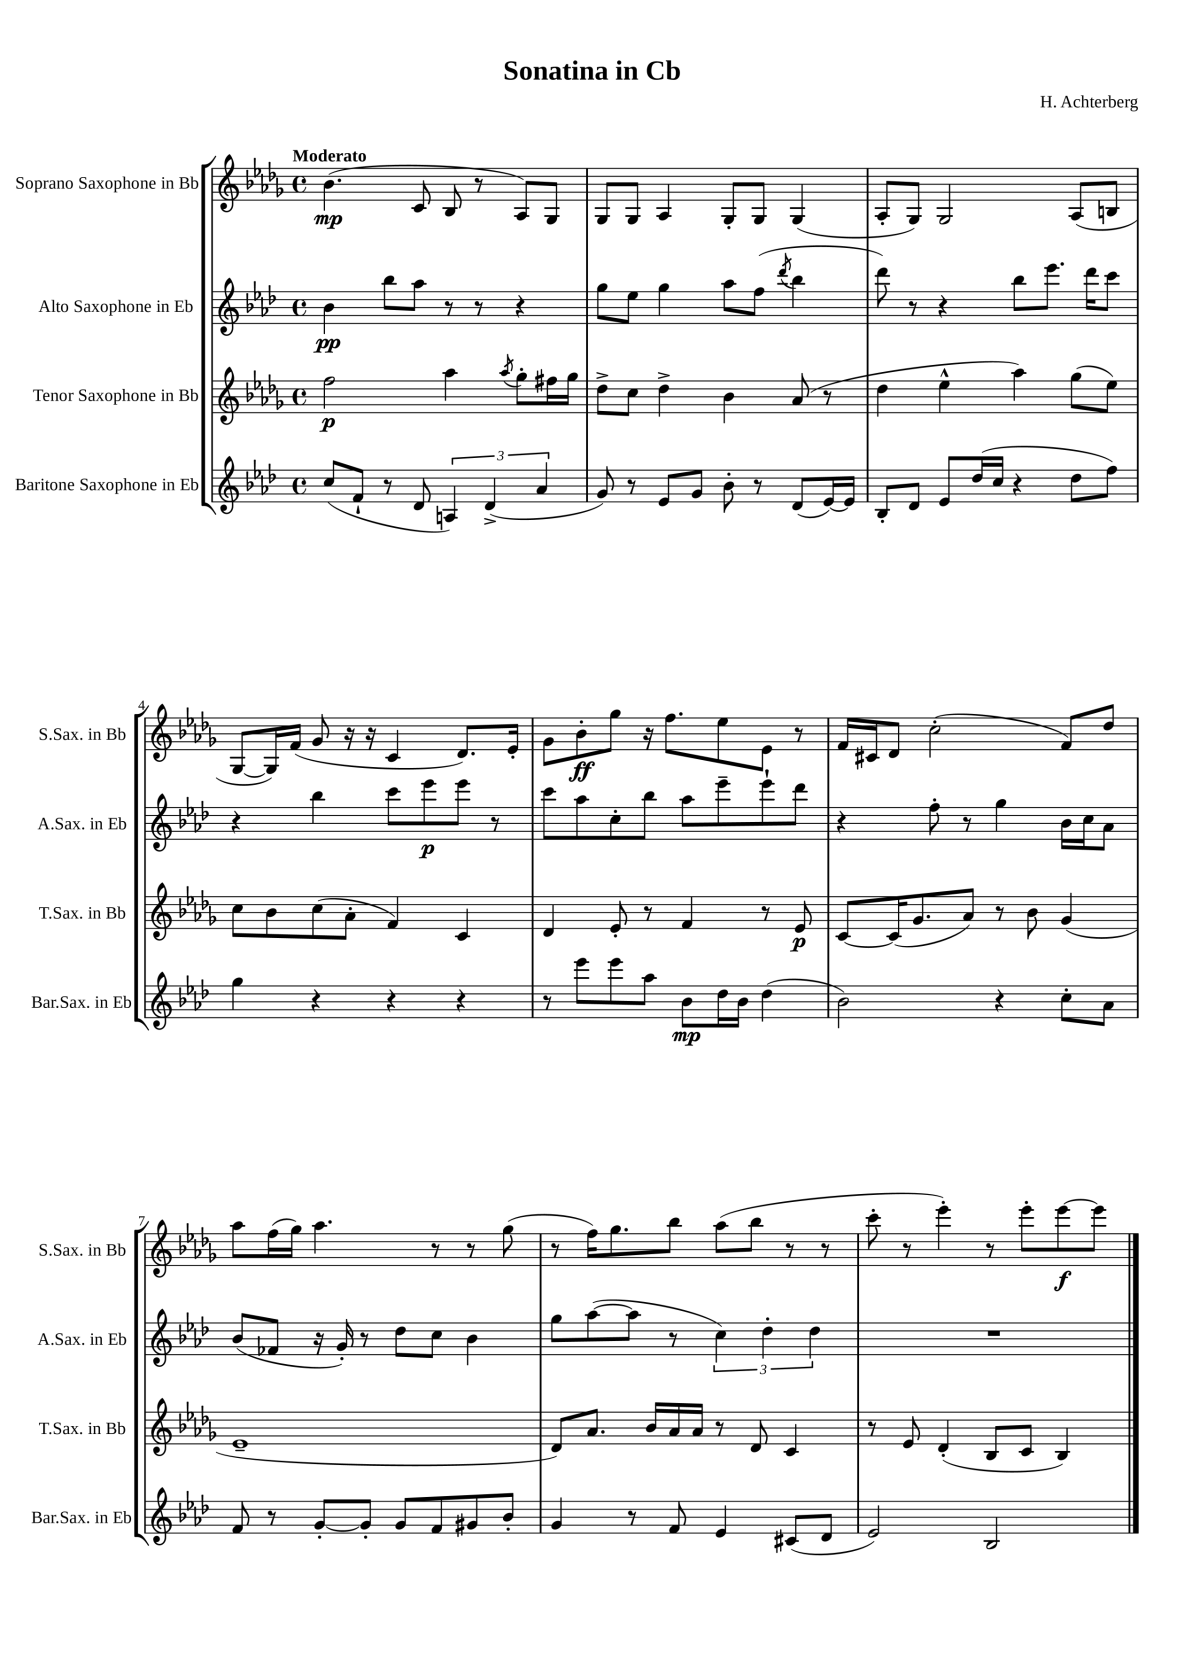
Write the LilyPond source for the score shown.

\header { title = "Sonatina in Cb" composer = "H. Achterberg" }
<<
\new StaffGroup <<
\new Staff = "s0" \with { instrumentName = "Soprano Saxophone in Bb" shortInstrumentName = "S.Sax. in Bb" } {
    \clef treble \key des \major \defaultTimeSignature \time 4/4 \tempo "Moderato"
    bes'4.\mp( c'8 bes8 r8 aes8) ges8 |
    ges8 ges8 aes4 ges8-. ges8 ges4( |
    aes8-. ges8) ges2 aes8( b8 |
    ges8~ ges16) f'16( ges'8 r16 r16 c'4 des'8.) ees'16-. |
    ges'8 bes'8-.\ff ges''8 r16 f''8. ees''8 ees'8 r8 |
    f'16 cis'16 des'8 c''2-.( f'8) des''8 |
    aes''8 f''16( ges''16) aes''4. r8 r8 ges''8( |
    r8 f''16) ges''8. bes''8 aes''8( bes''8 r8 r8 |
    c'''8-. r8 ees'''4-.) r8 ees'''8-. ees'''8~\f ees'''8 \bar "|." |
}
\new Staff = "s1" \with { instrumentName = "Alto Saxophone in Eb" shortInstrumentName = "A.Sax. in Eb" } {
    \clef treble \key aes \major \defaultTimeSignature \time 4/4
    bes'4\pp bes''8 aes''8 r8 r8 r4 |
    g''8 ees''8 g''4 aes''8 f''8( \acciaccatura { des'''8 } bes''4 |
    des'''8) r8 r4 bes''8 ees'''8. des'''16 c'''8 |
    r4 bes''4 c'''8 ees'''8\p ees'''8 r8 |
    c'''8 aes''8 c''8-. bes''8 aes''8 ees'''8-- ees'''8-! des'''8 |
    r4 f''8-. r8 g''4 bes'16 c''16 aes'8 |
    bes'8( fes'8 r16 g'16-.) r8 des''8 c''8 bes'4 |
    g''8 aes''8~( aes''8 r8 \tuplet 3/2 { c''4) des''4-. des''4 } |
    R1 \bar "|." |
}
\new Staff = "s2" \with { instrumentName = "Tenor Saxophone in Bb" shortInstrumentName = "T.Sax. in Bb" } {
    \clef treble \key des \major \defaultTimeSignature \time 4/4
    f''2\p aes''4 \acciaccatura { aes''8 } ges''8-. fis''16 ges''16 |
    des''8-> c''8 des''4-> bes'4 aes'8( r8 |
    des''4 ees''4-^ aes''4) ges''8( ees''8) |
    c''8 bes'8 c''8( aes'8-. f'4) c'4 |
    des'4 ees'8-. r8 f'4 r8 ees'8\p |
    c'8~ c'16( ges'8. aes'8) r8 bes'8 ges'4( |
    ees'1-- |
    des'8) aes'8. bes'16 aes'16 aes'16 r8 des'8 c'4 |
    r8 ees'8 des'4-.( bes8 c'8 bes4) \bar "|." |
}
\new Staff = "s3" \with { instrumentName = "Baritone Saxophone in Eb" shortInstrumentName = "Bar.Sax. in Eb" } {
    \clef treble \key aes \major \defaultTimeSignature \time 4/4
    c''8( f'8-! r8 des'8 \tuplet 3/2 { a4) des'4->( aes'4 } |
    g'8) r8 ees'8 g'8 bes'8-. r8 des'8( ees'16~) ees'16 |
    bes8-. des'8 ees'8 des''16( c''16 r4 des''8 f''8) |
    g''4 r4 r4 r4 |
    r8 ees'''8 ees'''8 aes''8 bes'8\mp des''16 bes'16 des''4( |
    bes'2) r4 c''8-. aes'8 |
    f'8 r8 g'8~-. g'8-. g'8 f'8 gis'8 bes'8-. |
    g'4 r8 f'8 ees'4 cis'8( des'8 |
    ees'2) bes2 \bar "|." |
}
>>
>>
